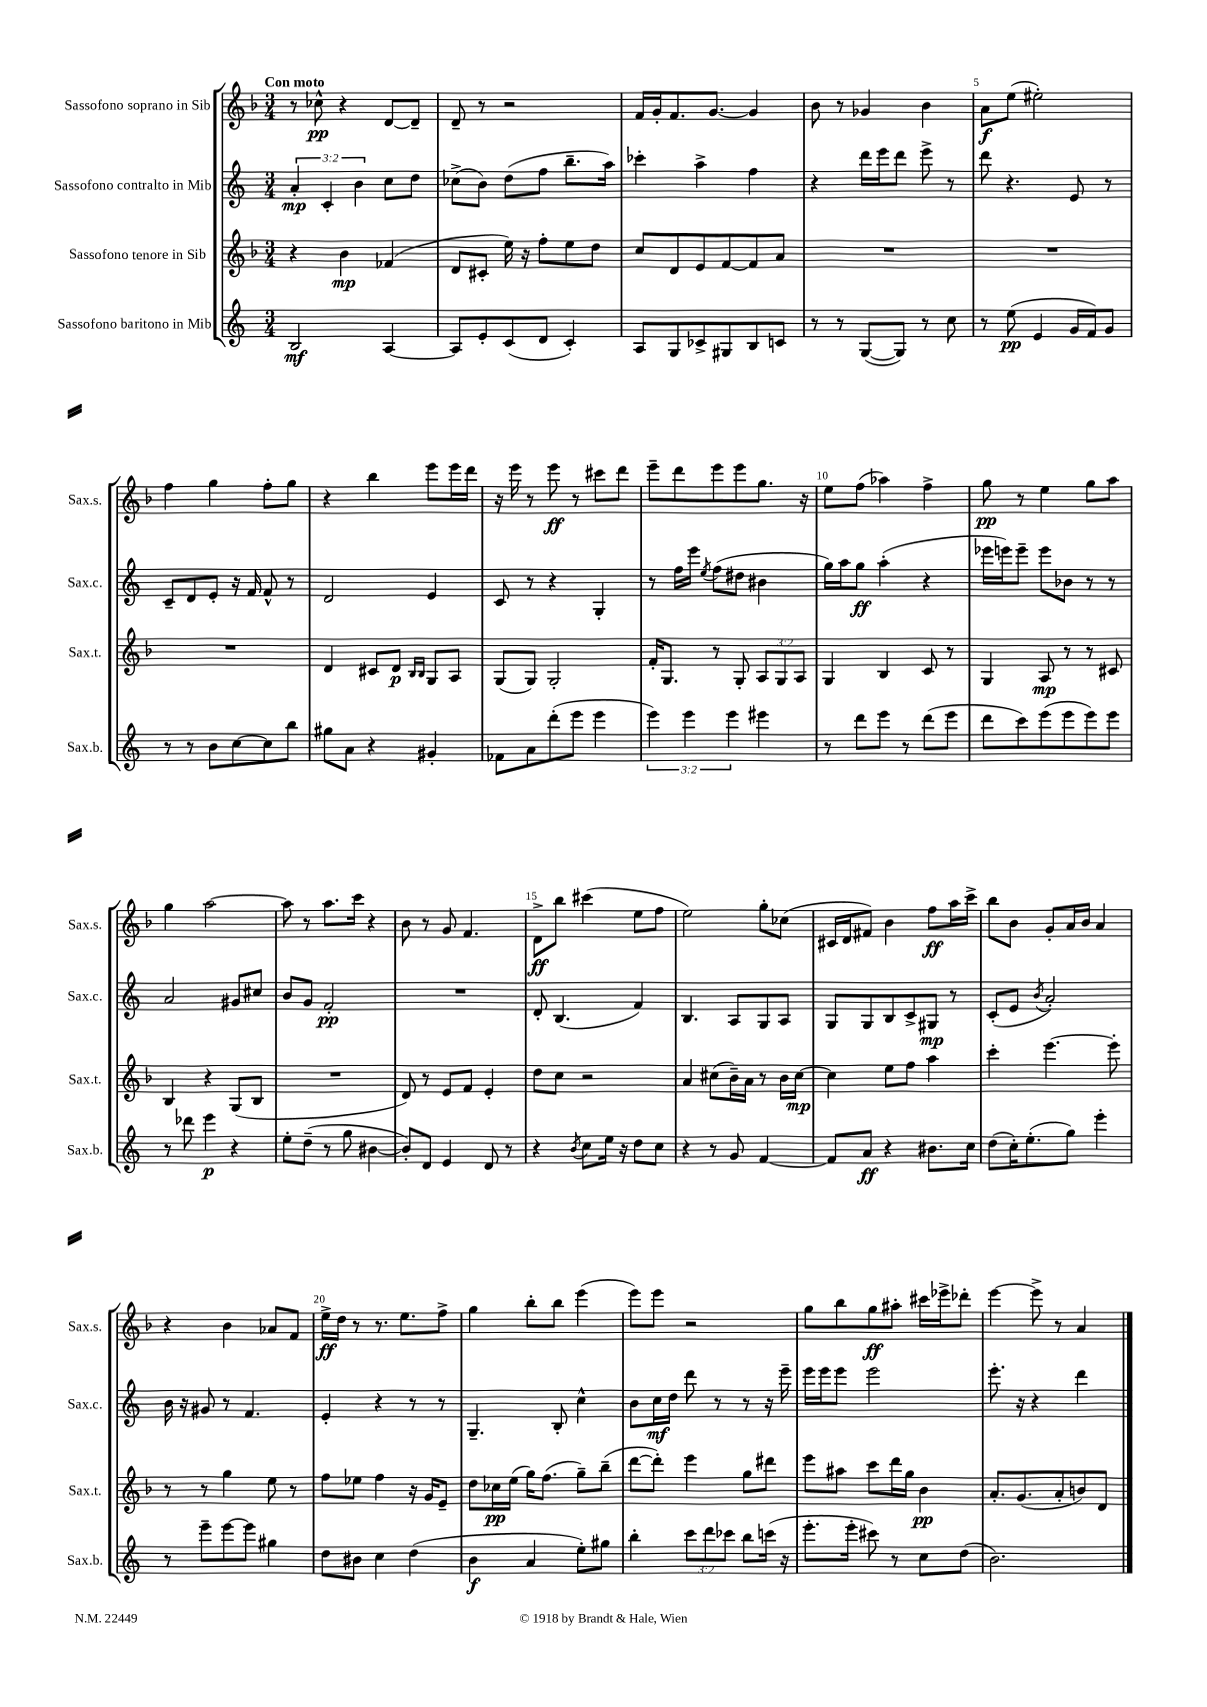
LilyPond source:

<<
\new StaffGroup <<
\new Staff = "s0" \with { instrumentName = "Sassofono soprano in Sib" shortInstrumentName = "Sax.s." } {
    \clef treble \key f \major \numericTimeSignature \time 3/4 \tempo "Con moto"
    r8 ces''8-^\pp r4 d'8~ d'8-- |
    d'8-- r8 r2 |
    f'16 g'16-. f'8. g'8.~ g'4 |
    bes'8 r8 ges'4 bes'4 |
    a'8\f e''8( eis''2-.) |
    f''4 g''4 f''8-. g''8 |
    r4 bes''4 e'''8 e'''16 d'''16 |
    r16 e'''16 r8 e'''8\ff r8 cis'''8 d'''8 |
    e'''8-- d'''8 e'''8 e'''8 g''8. r16 |
    e''8 f''8( aes''4) f''4-> |
    g''8\pp r8 e''4 g''8 a''8 |
    g''4 a''2~ |
    a''8 r8 a''8. c'''16 r4 |
    bes'8 r8 g'8 f'4. |
    d'8->\ff bes''8 cis'''4( e''8 f''8 |
    e''2) g''8-. ces''8( |
    cis'16 d'16 fis'8) bes'4 f''8\ff a''16 c'''16-> |
    bes''8 bes'8 g'8-. a'16 bes'16 a'4 |
    r4 bes'4 aes'8 f'8 |
    e''16->\ff d''16 r8 r8. e''8. f''8-> |
    g''4 bes''8-. bes''8 e'''4( |
    e'''8) e'''8 r2 |
    g''8 bes''8 g''8\ff ais''8-. cis'''16 ees'''16-> des'''8-. |
    e'''4~ e'''8-> r8 a'4 \bar "|." |
}
\new Staff = "s1" \with { instrumentName = "Sassofono contralto in Mib" shortInstrumentName = "Sax.c." } {
    \clef treble \key c \major \numericTimeSignature \time 3/4 \override Staff.TupletNumber.text = #tuplet-number::calc-fraction-text
    \tuplet 3/2 { a'4-.\mp c'4-. b'4 } c''8 d''8 |
    ces''8->( b'8) d''8( f''8 b''8.-- a''16) |
    ces'''4-. a''4-> f''4 |
    r4 d'''16 e'''16 d'''8 e'''8-> r8 |
    d'''8 r4. e'8 r8 |
    c'8-- d'8 e'8-. r16 f'16 f'8-^ r8 |
    d'2 e'4 |
    c'8 r8 r4 g4-. |
    r8 f''16 e'''16 \acciaccatura { e''8 } f''8( dis''8 bis'4 |
    g''16) a''16 g''8\ff a''4-.( r4 |
    ees'''16 e'''16) e'''8-- e'''8 bes'8 r8 r8 |
    a'2 gis'8 cis''8 |
    b'8 g'8 f'2-.\pp |
    R2. |
    d'8-. b4.( f'4) |
    b4. a8 g8 a8 |
    g8 g8 b8 c'8-> gis8\mp r8 |
    c'8-.( e'8 \acciaccatura { b'8 } a'2-.) |
    b'16 r16 gis'8 r8 f'4. |
    e'4-. r4 r8 r8 |
    g4.-- b8-. c''4-^ |
    b'8 c''16\mf d''16 d'''8 r8 r8 r16 e'''16-- |
    e'''16 e'''16 e'''8 e'''2 |
    e'''8.-. r16 r4 d'''4 \bar "|." |
}
\new Staff = "s2" \with { instrumentName = "Sassofono tenore in Sib" shortInstrumentName = "Sax.t." } {
    \clef treble \key f \major \numericTimeSignature \time 3/4 \override Staff.TupletNumber.text = #tuplet-number::calc-fraction-text
    r4 bes'4\mp fes'4( |
    d'8 cis'8-. e''16) r16 f''8-. e''8 d''8 |
    c''8 d'8 e'8 f'8~ f'8 a'8 |
    R2. |
    R2. |
    R2. |
    d'4 cis'8 d'8\p \grace { bes16 bes16 } g8 a8 |
    g8( g8) g2-. |
    f'16-. g8. r8 g8-. \tuplet 3/2 { a8 g8 a8 } |
    g4 bes4 c'8 r8 |
    g4 a8\mp r8 r8 cis'8 |
    bes4 r4 g8( bes8 |
    R2. |
    d'8) r8 e'8 f'8 e'4-. |
    d''8 c''8 r2 |
    a'4 cis''8( bes'16--) a'16 r8 bes'16 cis''16~\mp |
    cis''4 e''8 f''8 a''4 |
    c'''4-. e'''4.~ e'''8-. |
    r8 r8 g''4 e''8 r8 |
    f''8 ees''8 f''4 r16 g'16 e'8-- |
    d''8 ces''16\pp e''16( g''16) f''8.( g''8--) bes''8--( |
    d'''8~ d'''8-.) e'''4 g''8 dis'''8 |
    e'''8 ais''8 c'''8 d'''16 g''16 bes'4\pp |
    a'8.-. g'8.( a'8-. b'8) d'8 \bar "|." |
}
\new Staff = "s3" \with { instrumentName = "Sassofono baritono in Mib" shortInstrumentName = "Sax.b." } {
    \clef treble \key c \major \numericTimeSignature \time 3/4 \override Staff.TupletNumber.text = #tuplet-number::calc-fraction-text
    b2\mf a4~ |
    a8 e'8-. c'8( d'8 c'4-.) |
    a8 g8 ces'8-> gis8 b8 c'8 |
    r8 r8 g8~( g8) r8 c''8 |
    r8 e''8\pp( e'4 g'16 f'16) g'8 |
    r8 r8 b'8 c''8~ c''8 b''8 |
    gis''8 a'8 r4 gis'4-. |
    fes'8 a'8 d'''8-.( e'''8 e'''4 |
    \tuplet 3/2 { e'''4) e'''4 e'''4 } eis'''4 |
    r8 d'''8 e'''8 r8 d'''8( e'''8 |
    d'''8 c'''8) e'''8( e'''8 e'''8) e'''8 |
    r8 des'''8 e'''4\p r4 |
    e''8-. d''8--( r8 g''8 bis'4~ |
    bis'8-.) d'8 e'4 d'8 r8 |
    r4 \acciaccatura { b'8 } c''8 e''16 r16 d''8 c''8 |
    r4 r8 g'8 f'4~ |
    f'8 a'8\ff r4 bis'8. c''16 |
    d''8( c''16-.) e''8.-.( g''8) e'''4-. |
    r8 e'''8-- e'''8~ e'''8 gis''4 |
    d''8 bis'8 c''4 d''4( |
    b'4\f a'4 e''8-.) gis''8 |
    b''4-. \tuplet 3/2 { c'''8 d'''8 ces'''8 } b''8 c'''16( r16 |
    e'''8.-. e'''16-. cis'''8) r8 c''8 d''8( |
    b'2.) \bar "|." |
}
>>
>>
\layout { \context { \Score \override BarNumber.break-visibility = ##(#f #t #t) barNumberVisibility = #(every-nth-bar-number-visible 5) } }
